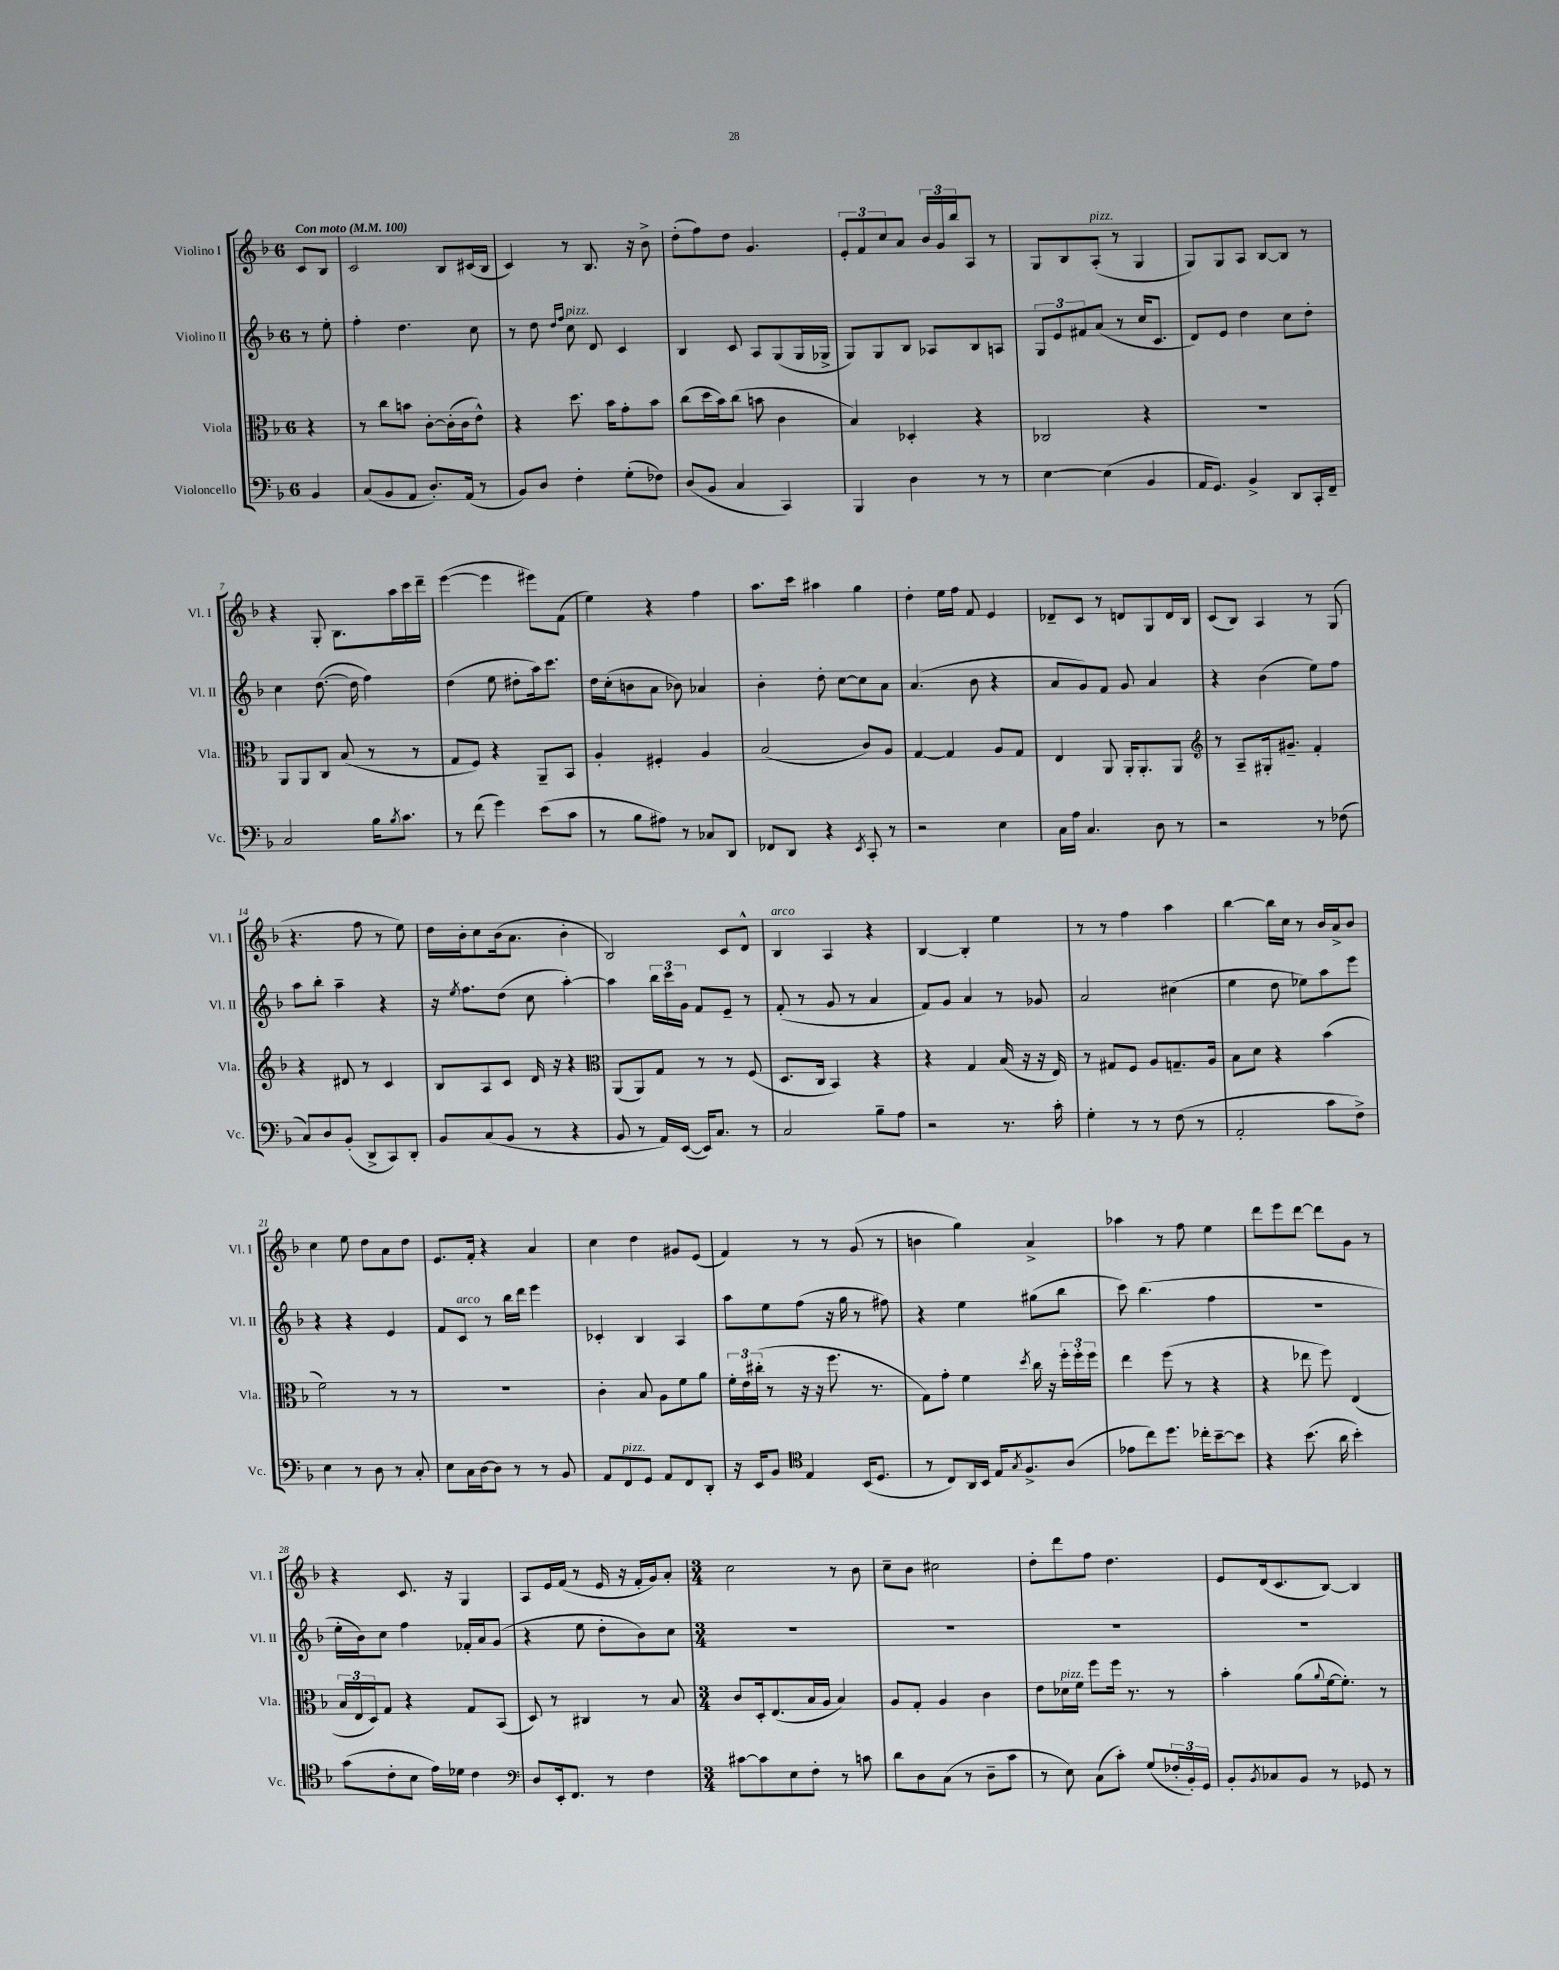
<<
\new StaffGroup <<
\new Staff = "s0" \with { instrumentName = "Violino I" shortInstrumentName = "Vl. I" } {
    \clef treble \key f \major \once \override Staff.TimeSignature.style = #'single-digit \time 6/8 \partial 4 \tempo "Con moto" 4 = 100
    c'8 bes8 |
    c'2 bes8 cis'16( bes16 |
    c'4) r8 bes8. r16 bes'8-> |
    d''8-.( f''8) d''8 g'4. |
    \tuplet 3/2 { e'8-. f'8 c''8 } a'8 \tuplet 3/2 { bes'16 g'16 bes''16 } a8 r8 |
    g8 bes8 a8-.^\markup { \italic "pizz." }( r8 g4 |
    g8) g8 a8 bes8~ bes8 r8 |
    r4 g8-. bes8. a''16 c'''16 d'''16-- |
    e'''4~( e'''4 eis'''8) f'8( |
    e''4) r4 f''4 |
    a''8. c'''16 ais''4 g''4 |
    d''4-. e''16 f''16 f'8 e'4 |
    des'8-- c'8 r8 d'8 g8 d'16 bes16 |
    c'8( bes8) a4 r8 g8( |
    r4. f''8 r8 e''8) |
    d''16 bes'16-. c''8 bes'16( a'8. bes'4-. |
    bes2) c'8 d'8-^ |
    bes4^\markup { \italic "arco" } a4 r4 |
    bes4~ bes4-. e''4 |
    r8 r8 f''4 a''4 |
    bes''4~ bes''16 c''16 r8 bes'16 a'16-> bes'8 |
    c''4 e''8 d''8 a'8 d''8 |
    e'8. f'16-. r4 a'4 |
    c''4 d''4 gis'8 e'8( |
    f'4) r8 r8 g'8( r8 |
    b'4 g''4) a'4-> |
    aes''4 r8 f''8 e''4 |
    d'''8 e'''8 d'''8~ d'''8 g'8 r8 |
    r4 c'8. r16 g4 |
    a8 e'16 f'16( r8 e'16 r16 f'16-. g'16) a'8-. |
    \numericTimeSignature \time 3/4 c''2 r8 bes'8 |
    c''8-- bes'8 cis''2 |
    d''8-. d'''8 f''8 d''4. |
    e'8 d'16( c'8. bes8~) bes4 \bar "|." |
}
\new Staff = "s1" \with { instrumentName = "Violino II" shortInstrumentName = "Vl. II" } {
    \clef treble \key f \major \once \override Staff.TimeSignature.style = #'single-digit \time 6/8 \partial 4
    r8 e''8-. |
    f''4-. d''4. c''8 |
    r8 d''8 \grace { d''16 f''16 } c''8^\markup { \italic "pizz." } d'8 c'4 |
    bes4 c'8 a8 g8( g16 ges16-> |
    g8) g8 bes8 aes8 bes8 a8 |
    \tuplet 3/2 { g8 e'8 fis'8 } a'8( r8 c''16 c'8. |
    d'8) e'8 d''4 c''8 d''8-. |
    c''4 d''8.~( d''16 f''4) |
    d''4( e''8 dis''8-. a''16) c'''8. |
    d''16 c''16-.( b'8 a'8 bes'8) aes'4 |
    bes'4-. d''8-. c''8~ c''8 a'8 |
    a'4.( bes'8 r4 |
    a'8 g'8) f'8 g'8 a'4 |
    r4 bes'4( e''8) f''8 |
    a''8 bes''8-. a''4-- r4 |
    r16 \acciaccatura { e''8 } f''8. d''8( c''8 a''4~-.) |
    a''4 \tuplet 3/2 { bes''16 c'''16 g'16 } f'8 e'8-- r8 |
    f'8-.( r8 g'8 r8 a'4 |
    f'8) g'8 a'4 r8 ges'8 |
    a'2 cis''4( |
    e''4 d''8 ees''8) a''8 e'''8 |
    r4 r4 e'4 |
    f'8 c'8^\markup { \italic "arco" } r8 bes''16 d'''16 e'''4 |
    ces'4-. bes4 a4 |
    a''8 e''8 f''8( r16 g''16 r8 fis''8) |
    r4 e''4 gis''8( bes''8 |
    c'''8) bes''4.( f''4 |
    R2. |
    e''16-. bes'16) c''8 f''4 fes'16-. a'16 g'8( |
    r4 e''8 d''8-. bes'8) c''8 |
    \numericTimeSignature \time 3/4 R2. |
    R2. |
    R2. |
    R2. \bar "|." |
}
\new Staff = "s2" \with { instrumentName = "Viola" shortInstrumentName = "Vla." } {
    \clef alto \key f \major \once \override Staff.TimeSignature.style = #'single-digit \time 6/8 \partial 4
    r4 |
    r8 c''8 b'8 c'8~-. c'16-.( c'16 e'8-^) |
    r4 d''8. bes'16 g'8-. bes'8 |
    c''8( d''16 bes'16) c''8( b'8 c'4 |
    bes4) des4-. r4 |
    ces2 r4 |
    R2. |
    a,8 a,8 c8 bes8( r8 r8 |
    g8 f8) r4 a,8-- bes,8 |
    a4-. fis4-. a4 |
    bes2( c'8) a8 |
    g4~ g4 a8 g8 |
    e4 a,8 a,16-. a,8.-. a,8 |
    \clef treble r8 a8-- gis16-. gis'8.-- f'4-. |
    r4 dis'8 r8 c'4 |
    bes8 a8 c'8 d'16 r16 r4 |
    \clef alto a,8( a,8) g8 r8 r8 f8( |
    d8. c16 bes,4) r4 |
    r4 g4 bes16( r16 r16 e16) |
    r8 gis8 f8 a8 g8.-- a16 |
    bes8 d'8 r4 bes'4( |
    f'2) r8 r8 |
    R2. |
    c'4-. bes8 a8 f'8 a'8 |
    \tuplet 3/2 { f'16-. e'16 cis''16-.( } r8 r16 r16 f''8. r8. |
    g8) g'8-. f'4 \acciaccatura { d''8 } c''16 r16 \tuplet 3/2 { f''16-. f''16-. f''16 } |
    e''4 f''8( r8 r4 |
    r4 ees''8 f''8) e4( |
    \tuplet 3/2 { bes16 e16 d16) } g8 r4 g8 bes,8( |
    d8) r8 cis4 r8 bes8 |
    \numericTimeSignature \time 3/4 c'8 d16-. e8.( bes16 a16 bes4) |
    a8 g8-. a4 c'4 |
    e'8 des'16^\markup { \italic "pizz." } f'16 f''8 f''16 r8. r8 |
    bes'4-. a'8( \appoggiatura { a'8 } f'16~ f'8.-.) r8 \bar "|." |
}
\new Staff = "s3" \with { instrumentName = "Violoncello" shortInstrumentName = "Vc." } {
    \clef bass \key f \major \once \override Staff.TimeSignature.style = #'single-digit \time 6/8 \partial 4
    bes,4 |
    c8( bes,8 a,8 d8.-.) a,16( r8 |
    bes,8) d8 f4-. g8-.( fes8) |
    d8( bes,8 c4 c,4) |
    bes,,4 d4 r8 r8 |
    e4~ e4( bes,4 |
    a,16 g,8.) bes,4-> d,8 c,16-. f,16-- |
    c2 bes16 \acciaccatura { bes8 } c'8. |
    r8 f'8( g'4) e'8( c'8 |
    r8 bes8 ais8) r8 ces8 d,8 |
    fes,8 d,8 r4 \acciaccatura { e,8 } c,8-. r8 |
    r2 e4 |
    c16 a16 c4. d8 r8 |
    r2 r8 fes8( |
    c8) d8 bes,8-.( d,8-> c,8) d,8-. |
    bes,8 c8( bes,8 r8 r4 |
    bes,8 r8 a,16) e,16~( e,16) c8. r8 |
    c2 bes8-- a8 |
    r2 r8. c'16-. |
    g4-. r8 r8 f8( r8 |
    a,2-. c'8 f8->) |
    e4 r8 d8 r8 c8-. |
    e8 c16 d16~ d8 r8 r8 bes,8 |
    a,8 f,8^\markup { \italic "pizz." } g,8 a,8 f,8 d,8-. |
    r16 e,16 bes,8 \clef tenor e4 bes,16( d8. |
    r8 c8) a,16 bes,16 e16 \acciaccatura { g8 } f8.-> a8( |
    ees'8 c''8) d''8. ces''16-. bes'8~-- bes'8 |
    r4 bes'8.( a'16 bes'4-.) |
    g'8( c'8-. bes8 e'16) des'16 c'4 |
    \clef bass d8 e,16-. f,8. r8 f4 |
    \numericTimeSignature \time 3/4 cis'8~ cis'8 e8 f8-. r8 c'8 |
    d'8 d8 c8( r8 d8-- c'8 |
    r8 e8) c8( c'8-.) g8( \tuplet 3/2 { fes16-. bes,16-.) g,16 } |
    bes,8-. \acciaccatura { bes,8 } ces8 bes,8 r8 ges,8 r8 \bar "|." |
}
>>
>>
